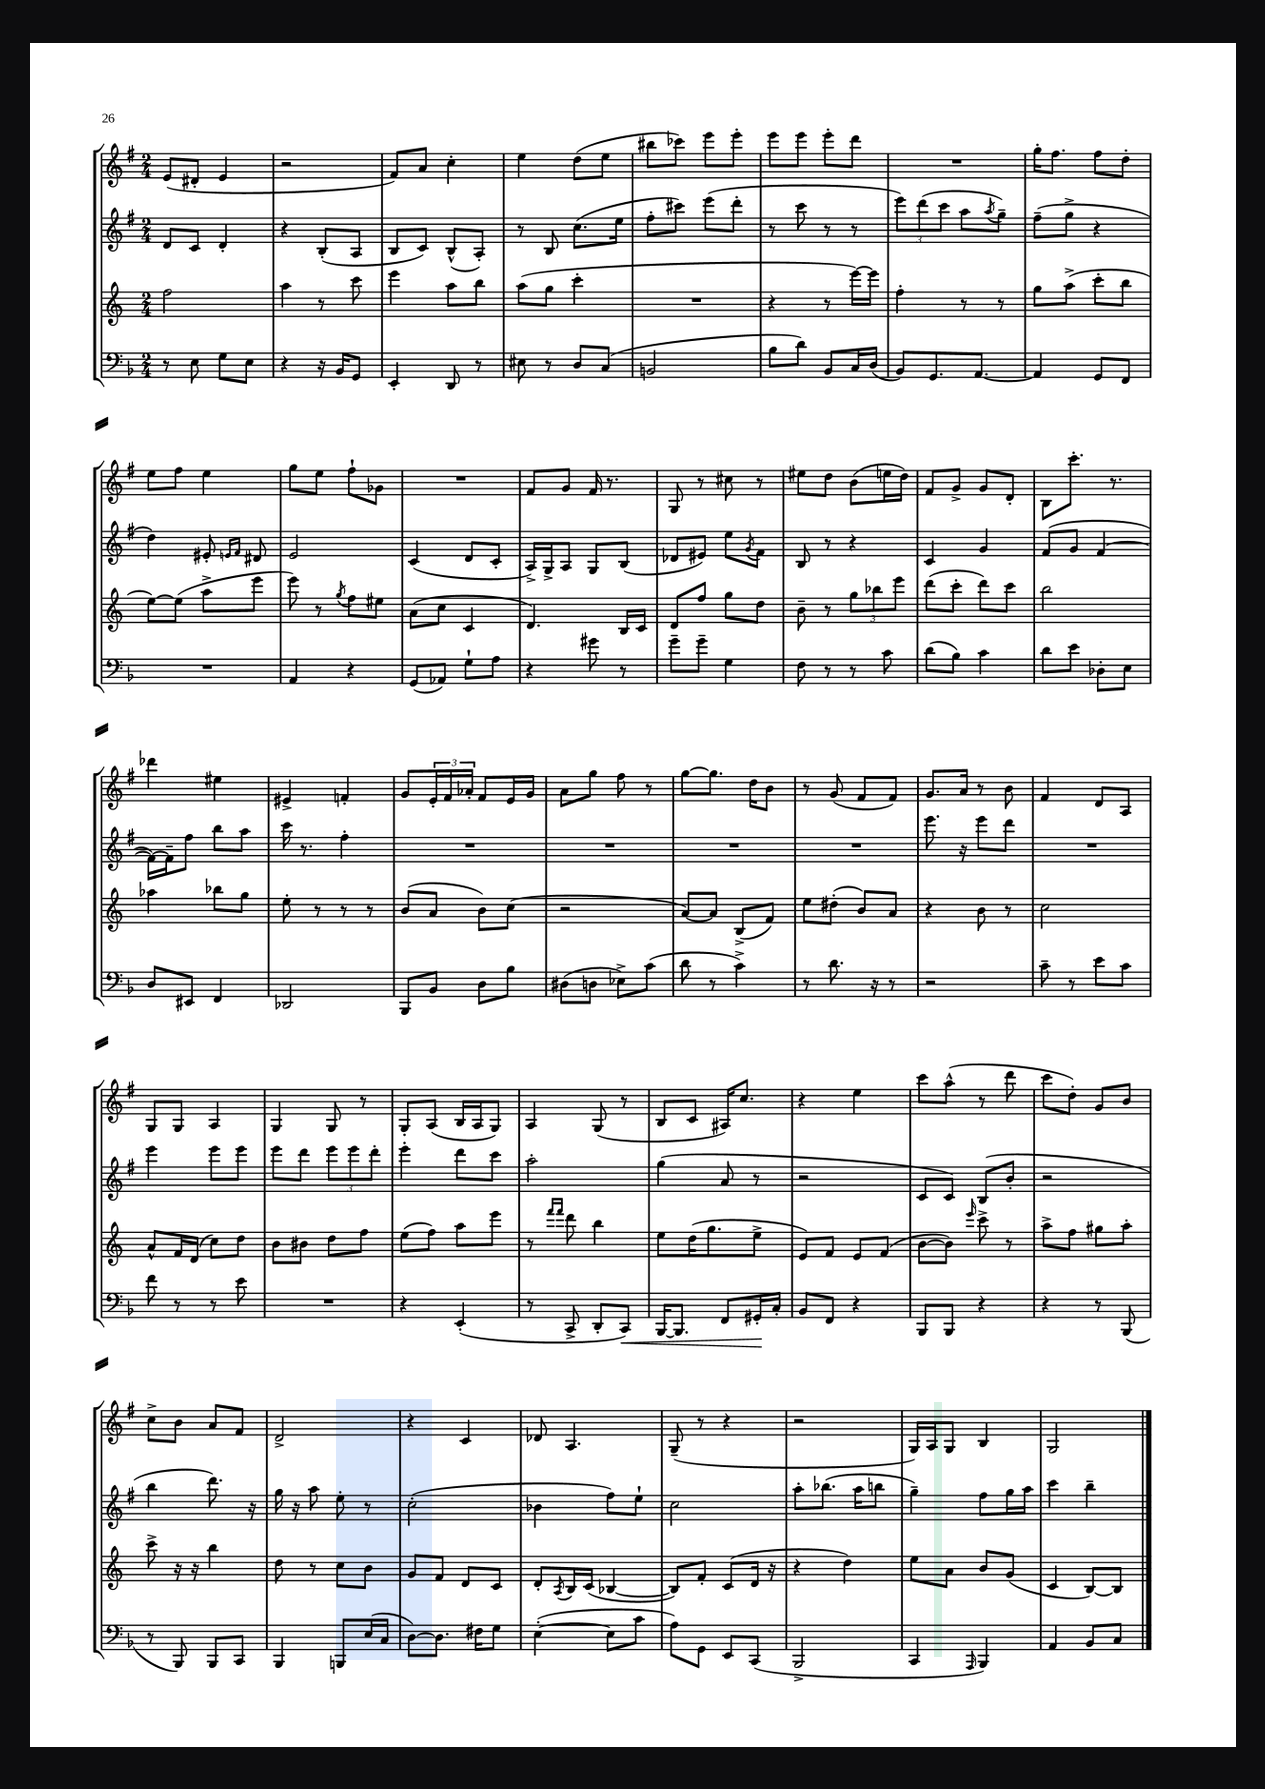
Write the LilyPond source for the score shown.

<<
\new StaffGroup <<
\new Staff = "s0" {
    \clef treble \key g \major \numericTimeSignature \time 2/4
    e'8( dis'8-. e'4 |
    r2 |
    fis'8) a'8 c''4-. |
    e''4 d''8( e''8 |
    bis''8 ces'''8) e'''8 e'''8-. |
    e'''8 e'''8 e'''8-. d'''8 |
    R2 |
    g''16-. fis''8. fis''8 d''8-. |
    e''8 fis''8 e''4 |
    g''8 e''8 fis''8-! ges'8 |
    R2 |
    fis'8 g'8 fis'16 r8. |
    g8 r8 cis''8 r8 |
    eis''8 d''8 b'8( e''16 d''16) |
    fis'8 g'8-> g'8 d'8-. |
    b8 c'''8.-. r8. |
    des'''4 eis''4 |
    eis'4-> f'4-. |
    g'8 \tuplet 3/2 { e'16-. fis'16 aes'16-. } fis'8 e'16 g'16 |
    a'8 g''8 fis''8 r8 |
    g''8~ g''8. d''16 b'8 |
    r8 g'8( fis'8 fis'8) |
    g'8. a'16 r8 b'8 |
    fis'4 d'8 a8 |
    g8 g8 a4 |
    g4 g8 r8 |
    g8-. a8( b16 a16 g8) |
    a4 g8( r8 |
    b8 c'8 ais16) c''8. |
    r4 e''4 |
    c'''8 a''8-^( r8 d'''8 |
    c'''8 d''8-.) g'8 b'8 |
    c''8-> b'8 a'8 fis'8 |
    d'2-> |
    r4 c'4 |
    des'8 a4. |
    g8--( r8 r4 |
    r2 |
    g16) a16 g8 b4 |
    g2 \bar "|." |
}
\new Staff = "s1" {
    \clef treble \key g \major \numericTimeSignature \time 2/4
    d'8 c'8 d'4-. |
    r4 b8-.( a8 |
    b8 c'8) b8-^( a8-.) |
    r8 b8 c''8.( e''16 |
    fis''8-. cis'''8) e'''8( d'''8-. |
    r8 c'''8 r8 r8 |
    \tuplet 3/2 { e'''8) d'''8( c'''8 } a''8 \acciaccatura { a''8 } g''8--) |
    fis''8--( g''8-> r4 |
    d''4) eis'8-. \grace { e'16 fis'16 } dis'8 |
    e'2 |
    c'4( d'8 c'8-. |
    a16->) g16-> a8 g8 b8( |
    des'8 eis'8) e''8 \acciaccatura { g'8 } fis'8 |
    b8 r8 r4 |
    c'4 g'4 |
    fis'8( g'8 fis'4~ |
    fis'16~) fis'16-- fis''8 b''8 a''8 |
    c'''16 r8. fis''4-. |
    R2 |
    R2 |
    R2 |
    R2 |
    e'''8. r16 e'''8 d'''8 |
    R2 |
    e'''4 e'''8 e'''8 |
    e'''8 d'''8 \tuplet 3/2 { e'''8 e'''8 d'''8-. } |
    e'''4-. d'''8 c'''8 |
    a''2-. |
    g''4( a'8 r8 |
    r2 |
    c'8 c'8) b8( b'8-. |
    r2 |
    b''4 d'''8.) r16 |
    g''16 r16 a''8 e''8-. r8 |
    c''2-.( |
    bes'4 fis''8) e''8-! |
    c''2 |
    a''8-. bes''8.( a''16 b''8 |
    g''4--) fis''8 g''16 a''16 |
    c'''4 b''4-- \bar "|." |
}
\new Staff = "s2" {
    \clef treble \key c \major \numericTimeSignature \time 2/4
    f''2 |
    a''4 r8 c'''8 |
    e'''4 a''8 b''8 |
    a''8( g''8 c'''4-. |
    R2 |
    r4 r8 e'''16~) e'''16 |
    f''4-. r8 r8 |
    g''8 a''8->( c'''8-. b''8 |
    e''8~) e''8( a''8-> e'''8 |
    e'''8) r8 \acciaccatura { g''8 } f''8 eis''8 |
    a'8( c''8 c'4 |
    d'4.) b16 c'16 |
    d'8 f''8 g''8 d''8 |
    b'8-- r8 \tuplet 3/2 { g''8 bes''8 e'''8 } |
    d'''8( c'''8-. d'''8) c'''8 |
    b''2 |
    aes''4 bes''8 g''8 |
    e''8-. r8 r8 r8 |
    b'8( a'8 b'8) c''8( |
    r2 |
    a'8~) a'8 b8->( f'8) |
    e''8 dis''8-.( b'8) a'8 |
    r4 b'8 r8 |
    c''2 |
    a'8-^ f'16 d'16( c''8) d''8 |
    b'8 bis'8 d''8 f''8 |
    e''8( f''8) a''8 e'''8 |
    r8 \grace { f'''16 f'''16 } d'''8 b''4 |
    e''8 d''16( g''8. e''8-> |
    e'8) f'8 e'8 f'8( |
    b'8~ b'8) \grace { e'''16 } c'''8-> r8 |
    a''8-> f''8 gis''8 a''8-. |
    c'''8-> r16 r16 b''4 |
    d''8 r8 c''8 b'8 |
    g'8 f'8 d'8 c'8 |
    d'8-. \acciaccatura { a8 } b16 c'16( bes4~ |
    bes8) f'8-. c'8( d'16 r16 |
    r4 d''4) |
    e''8 a'8 b'8 g'8( |
    c'4 b8~) b8 \bar "|." |
}
\new Staff = "s3" {
    \clef bass \key f \major \numericTimeSignature \time 2/4
    r8 e8 g8 e8 |
    r4 r16 bes,16 g,8 |
    e,4-. d,8 r8 |
    eis8 r8 d8 c8( |
    b,2 |
    bes8 d'8) bes,8 c16 d16( |
    bes,8) g,8. a,8.~ |
    a,4 g,8 f,8 |
    R2 |
    a,4 r4 |
    g,8( aes,8) g8-! a8 |
    r4 gis'8 r8 |
    g'8-- g'8-- g4 |
    f8 r8 r8 c'8 |
    d'8( bes8) c'4 |
    d'8 e'8 des8-. e8 |
    d8 eis,8 f,4 |
    des,2 |
    bes,,8 bes,8 d8 bes8 |
    dis8( d8 ees8->) c'8( |
    d'8 r8 c'4->) |
    r8 d'8. r16 r8 |
    r2 |
    c'8-- r8 e'8 c'8 |
    f'8 r8 r8 e'8 |
    R2 |
    r4 e,4-.( |
    r8 c,8-> d,8-. c,8\<) |
    bes,,16~ bes,,8. f,8 gis,16-.\! c16-. |
    bes,8 f,8 r4 |
    bes,,8 bes,,8 r4 |
    r4 r8 bes,,8( |
    r8 bes,,8) bes,,8 c,8 |
    bes,,4 b,,8 e16( c16 |
    d8~) d8. fis16 g8 |
    e4~-.( e8 c'8 |
    a8) g,8 e,8 c,8( |
    bes,,2-> |
    c,4 \grace { a,,16 } bes,,4) |
    a,4 bes,8 c8 \bar "|." |
}
>>
>>
\layout { \context { \Score \remove "Bar_number_engraver" } }
